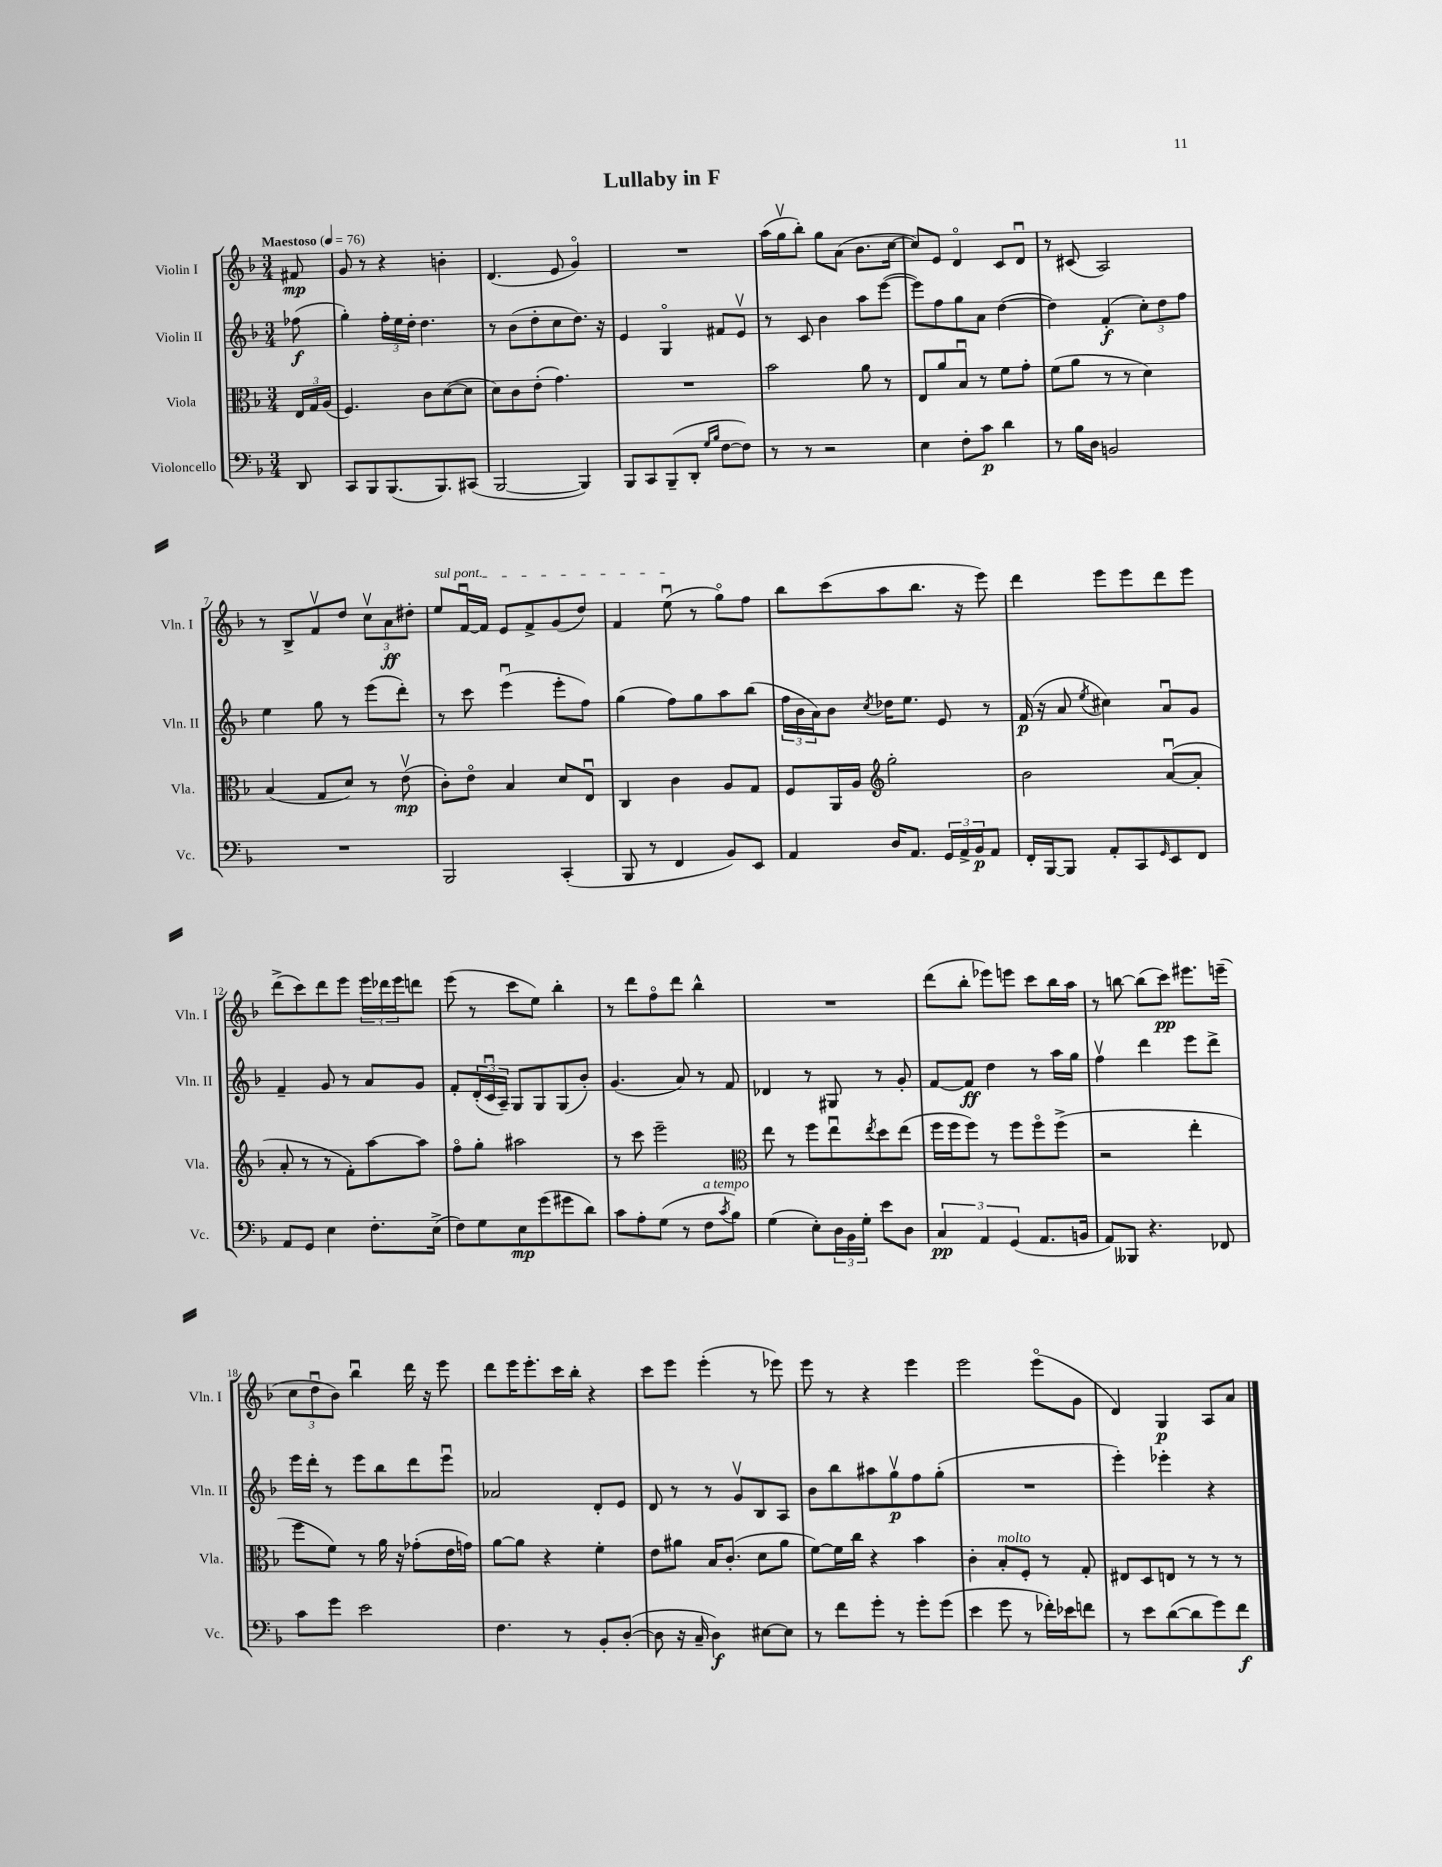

**kern	**kern	**kern	**kern
*staff4	*staff3	*staff2	*staff1
*clefF4	*clefC3	*clefG2	*clefG2
*k[b-]	*k[b-]	*k[b-]	*k[b-]
*M3/4	*M3/4	*M3/4	*M3/4
*MM76	*MM76	*MM76	*MM76
8DD	24E	(8ff-	8f#
.	24G	.	.
.	(24A	.	.
=	=	=	=
8CC	4.F)	4gg')	8g
8BBB-	.	.	8r
(8.BBB-	.	24ff'	4r
.	.	24ee	.
.	.	24dd'	.
.	8c	4.dd	.
8.BBB-)	.	.	.
.	([8d	.	4b'
(8CC#	8d]	.	.
=	=	=	=
[2BBB-	8d)	8r	(4.d
.	8c	(8b-	.
.	(8e'	8dd'	.
.	4.g)	8cc	8e
4BBB-])	.	8.dd)	4go)
.	.	16r	.
=	=	=	=
8BBB-	2.r	4e	2.r
8CC	.	.	.
(8BBB-~	.	4Go	.
8DD'	.	.	.
16qqG	.	.	.
16qqB-	.	.	.
[8F	.	8f#	.
8F])	.	8ev	.
=	=	=	=
8r	2b-	8r	(16aa
.	.	.	16ggv
8r	.	8c	8bb-')
2r	.	4b-	8gg
.	.	.	(8a
.	8a	8aa	8.b-
.	8r	([8eee	.
.	.	.	[16cc
=	=	=	=
4E	8E	8eee])	8cc])
.	8a	8ff	8e
8F'	8B-u	8gg	4do
8c	8r	8a	.
4d	8f	([4dd	8c
.	8g'	.	8du
=	=	=	=
8r	(8f	4dd])	8r
16B-	8a	.	(8c#
16D	.	.	.
2BB	8r	(4f'	2A)
.	8r	.	.
.	4d)	12cc')	.
.	.	12dd	.
.	.	12ff	.
=	=	=	=
2.r	(4B-	4ee	8r
.	.	.	8B-^
.	8G	8gg	8fv
.	8d)	8r	8dd
.	8r	(8eee	12ccv
.	.	.	12a
.	(8ev	8ddd')	.
.	.	.	12dd#'
=	=	=	=
2BBB-	8c')	8r	8ee
.	8eo	8ccc	[16fu
.	.	.	16f]
.	4B-	(4eeeu	8e
.	.	.	8f^
(4CC'	8d	8eee'	(8g
.	8Eu	8ff)	8dd)
=	=	=	=
8BBB-	4C	(4gg	4f
8r	.	.	.
4FF	4c	8ff)	(8eeu
.	.	8gg	8r
8BB-)	8A	8aa	8ggo)
8EE	8G	(8bb-	8ff
=	=	=	=
4AA	8F	24ff	8bb-
.	.	24b-	.
.	.	24a)	.
.	16AA	8b-	(8ccc
.	16A	.	.
*	*clefG2	*	*
.	.	8qcc	.
16D	2gg'	16dd-	8aa
8.AA	.	8.ee	.
.	.	.	8.bb-
24GG	.	8e	.
24AA^	.	.	.
.	.	.	16r
24BB-	.	.	.
8AA	.	8r	8eee)
=	=	=	=
16FF'	2b-	(16f	4ddd
[16BBB-	.	16r	.
8BBB-]	.	8a	.
.	.	8qee	.
8AA'	.	4cc#)	8eee
8CC	.	.	8eee
16qqGG	.	.	.
8EE	([8au	8au	8ddd
8FF	8a']	8g	8eee
=	=	=	=
8AA	8a'	4f~	(8ddd^
8GG	8r	.	8ccc)
4E	8r	8g	8ddd
.	8f')	8r	8eee
8.F'	[8aa	8a	24eee
.	.	.	24ddd-
.	.	.	24eee
.	8aa]	8g	8ddd
(16E^	.	.	.
=	=	=	=
8F)	8ffo	8f'	(8eee
8G	8gg'	(24d'	8r
.	.	24cu	.
.	.	24A~)	.
8E	2aa#	8G	8ccc
(8g	.	8G	8ee)
8g#	.	(8G	4bb-'
8d)	.	8b-')	.
=	=	=	=
8c	8r	(4.g	8r
8A'	8ccc	.	8ddd
(8G	2eee~	.	8ffo
8r	.	8a)	8ddd
8F	.	8r	4bb-^^
8qc	.	.	.
8B-)	.	8f	.
=	=	=	=
*	*clefC3	*	*
(4G	8ee	4d-	2.r
.	8r	.	.
8E')	8ff	8r	.
24D	8eeu	8G#	.
24BB-	.	.	.
24G'	.	.	.
.	8qee	.	.
8e	8dd	8r	.
8D	(8ee	8g'	.
=	=	=	=
6C	16ff	[8f	(8ddd
.	16ff	.	.
.	8ff)	8f]	8bb-'
6AA	.	.	.
.	8r	4dd	8eee-)
(6GG	.	.	.
.	8ff	.	8eee
8.AA	8ffo	8r	8ccc
.	(8ff^	16aa	16bb-
16BB	.	16gg	16aa
=	=	=	=
8AA)	2r	4ffv	8r
8BBB--	.	.	[8bb
4.r	.	4ddd	(8bb]
.	.	.	8ccc)
.	4ee'	8eee	8.eee#
8FF-	.	8ddd^	.
.	.	.	(16eee~
=	=	=	=
8c	8ff	16eee	12cc
.	.	16ddd'	.
.	.	.	12ddu
8g	8f)	8r	.
.	.	.	12b-)
2e	8r	8eee	4bb-u
.	16a	8bb-	.
.	16r	.	.
.	(8g-'	8ddd	16ddd
.	.	.	16r
.	16e	8eeeu	8eee
.	16g)	.	.
=	=	=	=
4.F	[8a	2a-	8ddd
.	8a]	.	16eee
.	.	.	8.eee'
.	4r	.	.
8r	.	.	16ccc
.	.	.	16bb-'
8BB-'	4f'	8d'	4r
([8D'	.	8e	.
=	=	=	=
8D]	8e	8d	8ccc
16r	8a#	8r	8eee
16C~	.	.	.
4D)	16B-	8r	(4eee'
.	(8.c'	.	.
.	.	8gv	.
[8E#	8d	8B-	8r
8E#]	8a#	8A	8eee-)
=	=	=	=
8r	[8f)	8b-	8eee
8f	16f]	8bb-	8r
.	16cc	.	.
8g'	4r	8aa#	4r
8r	.	8ggv	.
8g'	4b-	8ff	4eee
(8g	.	(8gg'	.
=	=	=	=
4e	4c'	2.r	2eee
8g	8B-'	.	.
8r	8F'	.	.
16f-')	8r	.	(8eeeo
16e-	.	.	.
8f	8G'	.	8g
=	=	=	=
8r	8E#	4eee')	4d)
8e	8D	.	.
([8d	8E	4eee-'	4G
8d]	8r	.	.
8g)	8r	4r	8A
8f	8r	.	8a
==	==	==	==
*-	*-	*-	*-
